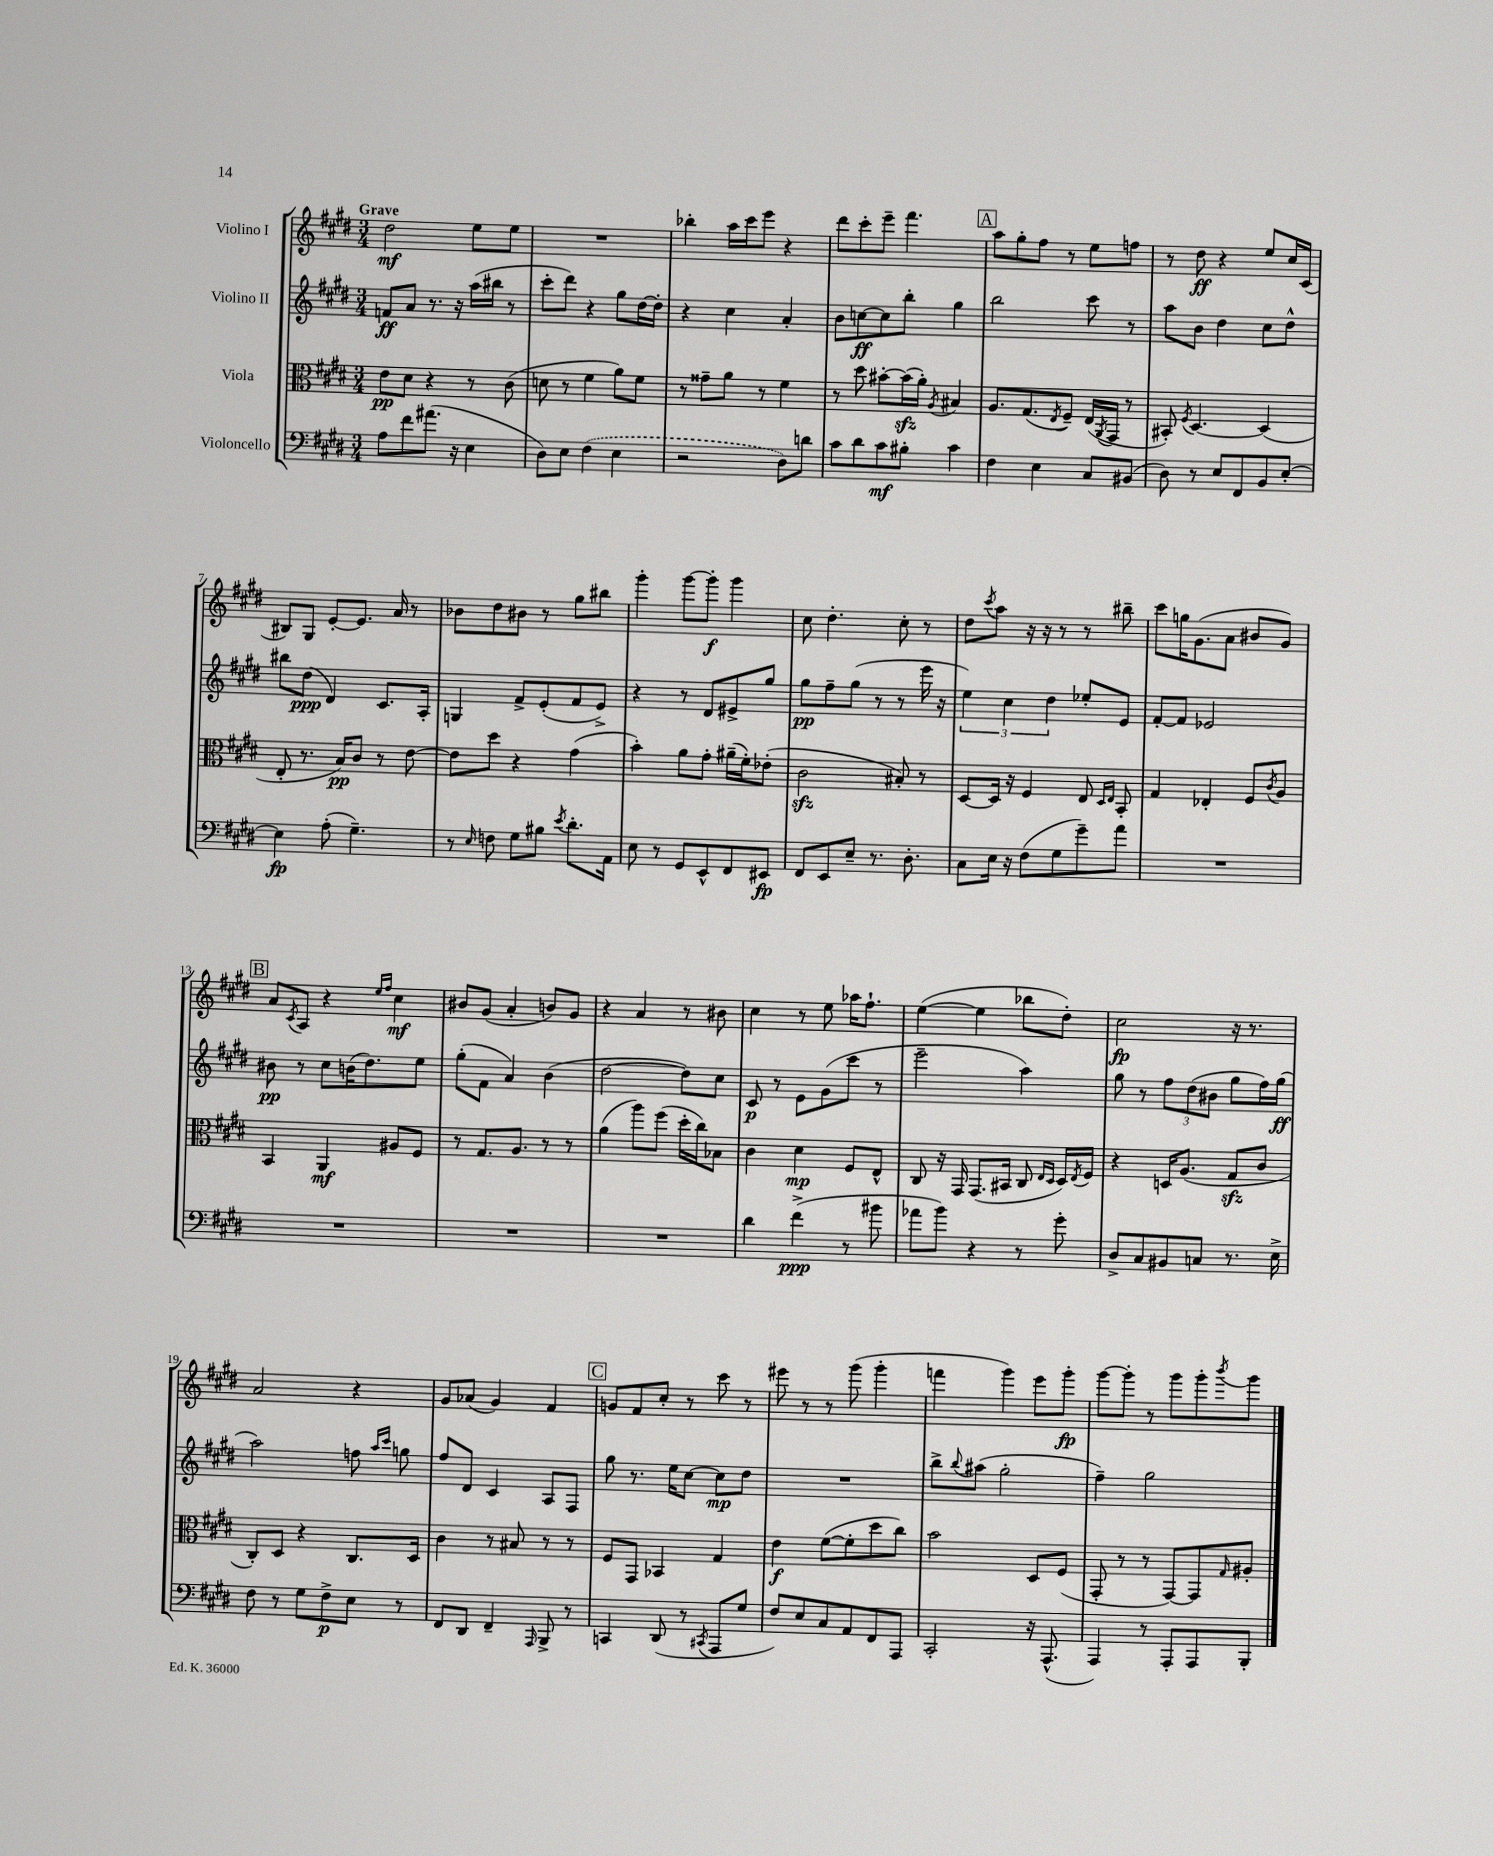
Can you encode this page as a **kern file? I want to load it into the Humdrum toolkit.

**kern	**kern	**kern	**kern
*staff4	*staff3	*staff2	*staff1
*clefF4	*clefC3	*clefG2	*clefG2
*k[f#c#g#d#]	*k[f#c#g#d#]	*k[f#c#g#d#]	*k[f#c#g#d#]
*M3/4	*M3/4	*M3/4	*M3/4
8A	8e	8f	2dd#
8f#	8d#	8a	.
(8.a#	4r	8.r	.
16r	.	16r	.
4E	8r	(16aa	8ee
.	.	16bb#	.
.	(8c#	8r	8ee
=	=	=	=
8D#)	8d	8ccc#'	2.r
8E	8r	8ddd#)	.
(4F#	4f#	4r	.
4E	8a)	8gg#	.
.	8f#	[16dd#	.
.	.	16dd#']	.
=	=	=	=
2r	8r	4r	4bb-'
.	8g##~	.	.
.	8a	4cc#	16aa
.	.	.	16ccc#
.	8r	.	8eee
8D#)	4f#	4a'	4r
8d	.	.	.
=	=	=	=
8c#	8r	8b	8ddd#
8d#	8dd#	[8cc	8ccc#'
8c#	[8b#'	8cc]	8eee~
8B#'	(16b#]	8bb'	4.fff#
.	16a')	.	.
.	8qA	.	.
4c#	4B#	4gg#	.
=	=	=	=
4F#	8.A	2bb	8aa
.	.	.	8gg#'
.	(8.G#	.	.
4E	.	.	8ff#
.	8qE	.	.
.	8F#~)	.	8r
8C#	(16E	8ccc#	8ee
.	8qAA	.	.
.	16GG#	.	.
(8BB#	8r	8r	8ff
=	=	=	=
8D#)	8BB#')	8aa	8r
.	8qF#	.	.
8r	[4.D#	8b	8dd#
8E	.	4dd#	4r
8FF#	.	.	.
8BB	(4D#]	8cc#	8ee
[8E'	.	8dd#^^	16cc#
.	.	.	(16c#
=	=	=	=
4E]	8E'	8bb#	8B#)
.	8.r	(8dd#	8G#
(8A'	.	4d#)	[8e'
.	16B)	.	.
4.G#~)	8c#	.	8.e]
.	8r	8.c#	.
.	.	.	16a
.	[8e	.	8r
.	.	16A'	.
=	=	=	=
8r	8e]	4G	8b-
16qqE	.	.	.
8F	8dd#	.	8dd#
8G#	4r	8f#^	8b#
8B#	.	(8e'	8r
8qe	.	.	.
8.d#'	(4g#	8f#	8gg#
.	.	8e^)	8bb#
16AA	.	.	.
=	=	=	=
8E	4b')	4r	4ggg#'
8r	.	.	.
8GG#	8a	8r	[8ggg#
8EE^^	8g#'	8d#	8ggg#']
8FF#	(16a#~	8e#^	4ggg#
.	16f#')	.	.
8EE#	(8e-'	8gg#	.
=	=	=	=
8FF#	2c#	8gg#	8cc#
8EE	.	8ff#~	4.dd#'
8E~	.	(8gg#	.
8.r	.	8r	.
.	8B#')	8r	8cc#'
8.D#'	.	.	.
.	8r	16eee	8r
.	.	16r	.
=	=	=	=
8C#	[8D#	6ee)	8dd#
.	.	.	8qccc#
16E	16D#]	.	8aa
.	.	6cc#	.
16r	16r	.	.
(8F#	4F#	.	16r
.	.	.	16r
.	.	6dd#	.
8G#	.	.	8r
8g#~)	8E	8ee-'	8r
.	16qqD#	.	.
.	16qqE	.	.
8a	8BB'	8e	8bb#~
=	=	=	=
2.r	4G#	[8f#'	8ccc#
.	.	8f#]	16gg
.	.	.	(8.g#
.	4E-'	2e-	.
.	.	.	8a
.	8F#	.	8b#
.	8qc#	.	.
.	8A	.	8g#)
=	=	=	=
2.r	4BB	8b#	8a
.	.	.	8qc#
.	.	8r	8A
.	4AA	8cc#	4r
.	.	(16b	.
.	.	8.dd#)	.
.	.	.	16qqee
.	.	.	16qqff#
.	8A#	.	4cc#
.	8F#	8ee	.
=	=	=	=
2.r	8r	(8gg#'	8b#
.	8.G#	8f#	(8g#
.	.	4a)	4a'
.	8.A	.	.
.	8r	(4b	8b)
.	8r	.	8g#
=	=	=	=
2.r	(4a	[2dd#	4r
.	8aa)	.	4a
.	(8ff#	.	.
.	16dd#'	8dd#])	8r
.	16cc#)	.	.
.	8B-	8cc#	8b#
=	=	=	=
4d#	4c#	8c#	4cc#
.	.	8r	.
(4f#^	4d#	8e	8r
.	.	(8g#	8ee
8r	8F#	8ccc#	16aa-
.	.	.	8.ff#`
8b#	8E^^	8r	.
=	=	=	=
8a-	8C#	2eee~	([4ee
8b)	16r	.	.
.	16GG#	.	.
4r	(8.GG#	.	4ee]
.	16BB#	.	.
8r	8C#	4aa)	8bb-
.	16qqE	.	.
.	16qqD#	.	.
8g#'	16D#)	.	8dd#')
.	8qE	.	.
.	16F#	.	.
=	=	=	=
8D#^	4r	8gg#	2cc#
8C#	.	8r	.
8BB#	16D	12ff#	.
.	(8.A	.	.
.	.	(12dd#	.
8C	.	.	.
.	.	12b#	.
8.r	8G#	8gg#	16r
.	.	.	8.r
.	8c#	16ff#)	.
16E^	.	(16gg#	.
=	=	=	=
8F#	8C#')	2aa)	2a
8r	8D#	.	.
8G#	4r	.	.
8F#^	.	.	.
8E	8.C#	8ff	4r
.	.	16qqaa	.
.	.	16qqccc#	.
8r	.	8gg	.
.	16D#	.	.
=	=	=	=
8FF#	4c#	8ff#	8g#
8DD#	.	8d#	(8a-
4FF#~	8r	4c#	4g#)
.	8B#	.	.
16qqAAA	.	.	.
8BBB^	8r	8A	4f#
8r	8r	8F#	.
=	=	=	=
4CC	8F#	8gg#	8g
.	8GG#	8.r	8f#
(8DD#	4BB-	.	8cc#'
.	.	16ee	.
8r	.	[8cc#	8r
8qCC#	.	.	.
8AAA	4G#	8cc#]	8ccc#
8G#	.	8dd#	8r
=	=	=	=
8F#)	4e	2.r	8eee#
8E	.	.	8r
8C#	([8f#	.	8r
8AA	8f#']	.	(8ggg#
8FF#	8dd#	.	4ggg#'
8AAA	8cc#)	.	.
=	=	=	=
2CC#'	2b	8bb^	4fff
.	.	8qqbb	.
.	.	(8aa#	.
.	.	2gg#'	4ggg#)
16r	8D#	.	8eee
(8.AAA^^	.	.	.
.	(8F#	.	8ggg#'
=	=	=	=
4AAA)	8GG#'	4ff#~)	[8ggg#
.	8r	.	8ggg#']
8r	8r	2gg#	8r
8AAA'	[8GG#)	.	8ggg#
8AAA	8GG#]	.	8ggg#'
.	16qqG#	.	8qbbb
8BBB'	8A#'	.	8ggg#
==	==	==	==
*-	*-	*-	*-
